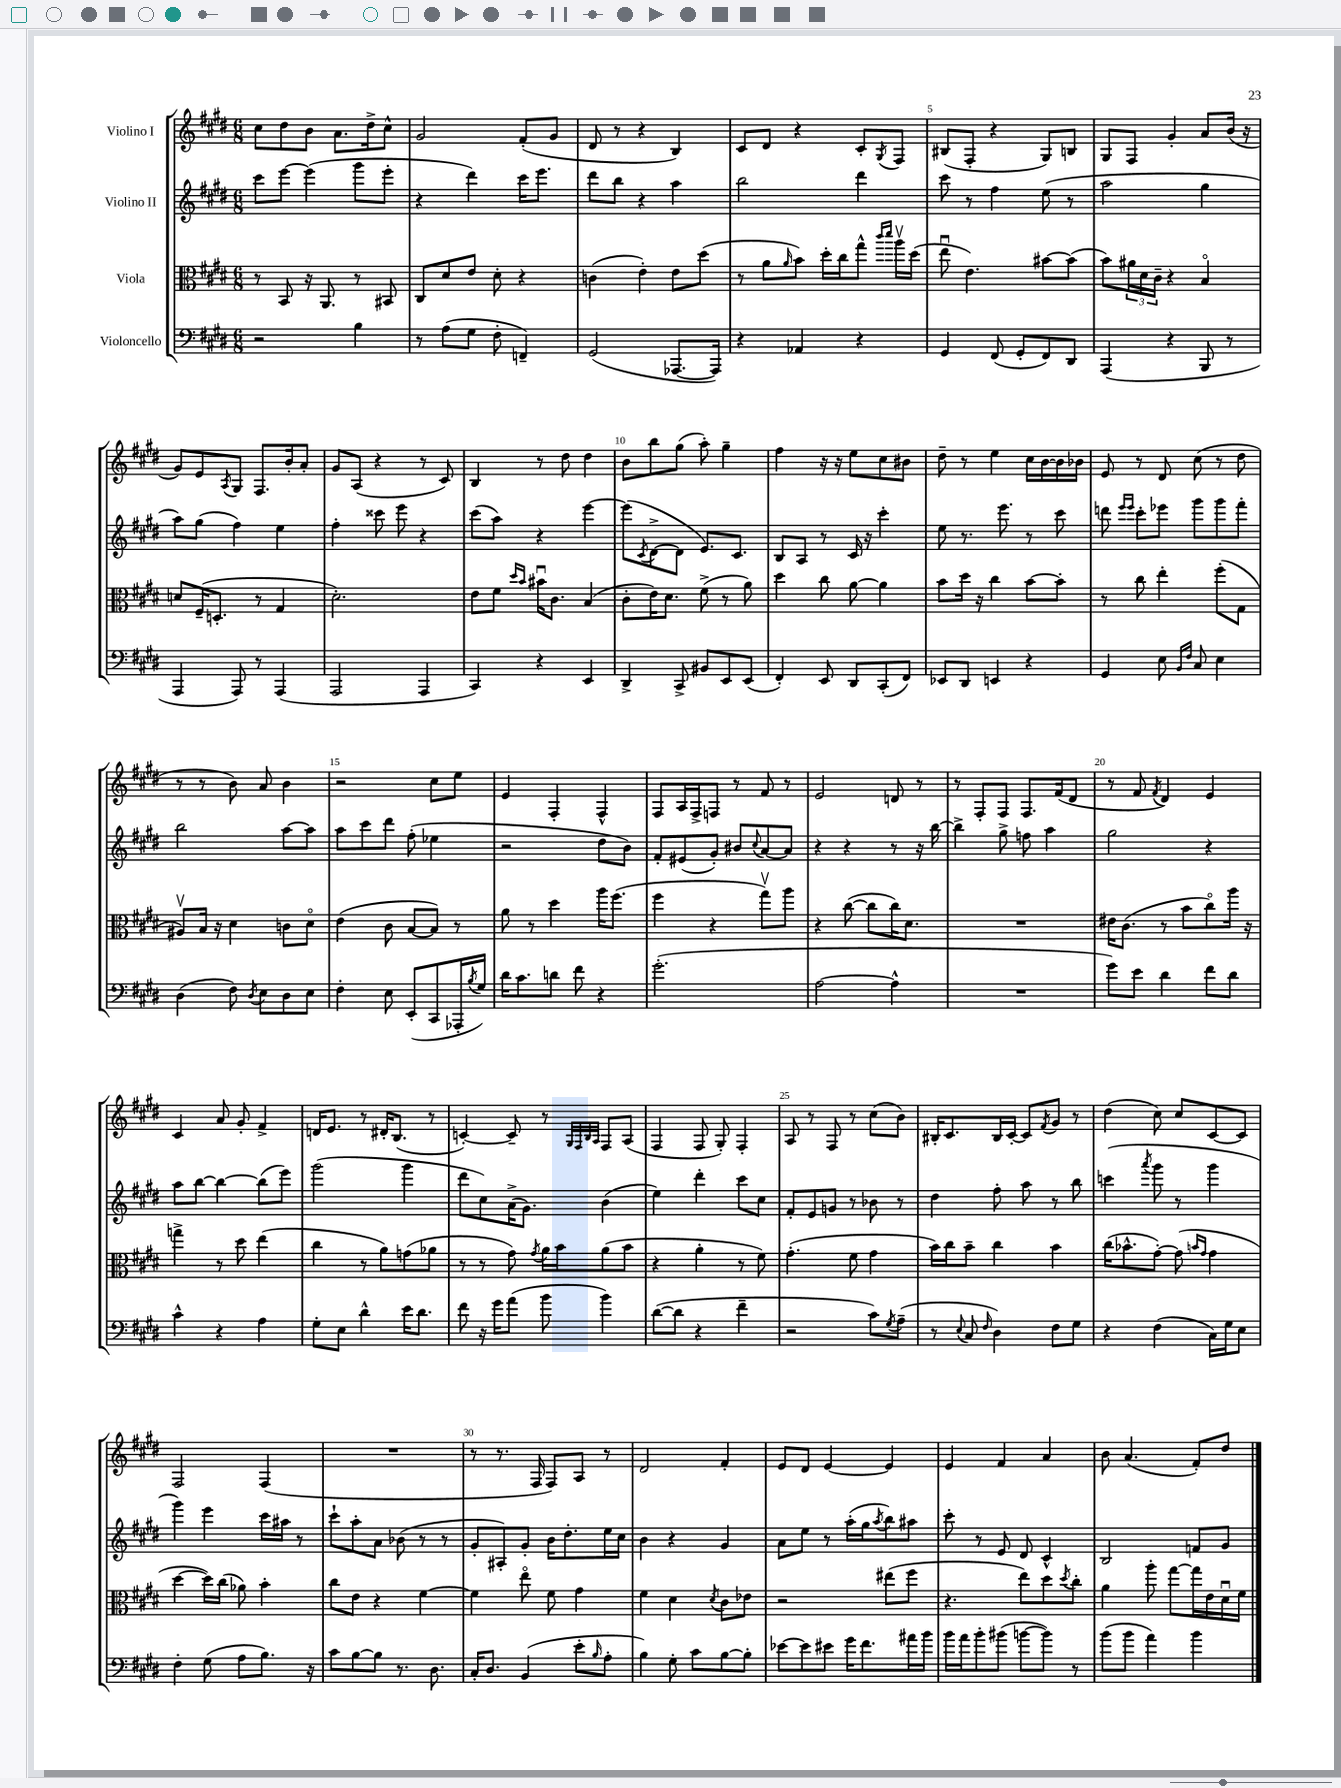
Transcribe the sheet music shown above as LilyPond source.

<<
\new StaffGroup <<
\new Staff = "s0" \with { instrumentName = "Violino I" } {
    \clef treble \key e \major \numericTimeSignature \time 6/8
    cis''8 dis''8 b'8 a'8. dis''16-> cis''8-^ |
    gis'2 fis'8-.( gis'8 |
    dis'8 r8 r4 b4) |
    cis'8 dis'8 r4 cis'8-. \acciaccatura { gis8 } fis8 |
    bis8( fis8-. r4 gis8) b8 |
    gis8 fis8 gis'4-. a'8 b'16( r16 |
    gis'8) e'8 \acciaccatura { a8 } gis8 fis8. b'16-. a'8-. |
    gis'8 a8( r4 r8 cis'8) |
    b4 r8 dis''8 dis''4 |
    b'8 b''8 gis''8( a''8-.) gis''4-- |
    fis''4 r16 r16 e''8 cis''8 bis'8 |
    dis''8-- r8 e''4 cis''16 b'16~ b'16 bes'16 |
    e'8 r8 dis'8 cis''8( r8 dis''8 |
    r8 r8 b'8) a'8 b'4 |
    r2 cis''8 e''8 |
    e'4 fis4-. fis4-^ |
    fis8 a16 fis16-> f8 r8 fis'8 r8 |
    e'2 d'8 r8 |
    r8 fis8-. fis8 fis8. fis'16( dis'8 |
    r8 fis'8 \acciaccatura { fis'8 } dis'4) e'4 |
    cis'4 a'8 gis'8-. fis'4-> |
    d'16 e'8. r8 dis'16-. b8.( r8 |
    c'4~-.) c'8-- r8 \grace { gis32 fis32 b32 a32 } fis8 a8( |
    fis4 fis8 gis8-.) fis4-. |
    a8 r8 fis8 r8 cis''8( b'8) |
    bis16-. cis'8. bis16 cis'16~-. cis'8 \acciaccatura { fis'8 } gis'8 r8 |
    dis''4( cis''8) cis''8 cis'8~ cis'8 |
    fis2 fis4( |
    R2. |
    r8 r8. fis16 fis8) a8 r8 |
    dis'2 fis'4-. |
    e'8 dis'8 e'4~ e'4 |
    e'4 fis'4 a'4 |
    b'8 a'4.( fis'8-.) dis''8 \bar "|." |
}
\new Staff = "s1" \with { instrumentName = "Violino II" } {
    \clef treble \key e \major \numericTimeSignature \time 6/8
    cis'''8 e'''8~ e'''4( gis'''8 e'''8-. |
    r4 dis'''4) cis'''16 e'''8. |
    dis'''8 b''8 r4 a''4 |
    b''2 dis'''4 |
    cis'''8 r8 fis''4 e''8( r8 |
    a''2 gis''4 |
    a''8) gis''8( fis''4) e''4 |
    fis''4-. cisis'''8 e'''8 r4 |
    cis'''8( a''8) r4 e'''4~ |
    e'''8( \acciaccatura { cis'8 } dis'8~-> dis'8 e'8.) cis'8. |
    b8 a8 r8 cis'16 r16 cis'''4-. |
    e''8 r8. e'''8. r8 cis'''8 |
    d'''8 \grace { e'''16 e'''16 } cis'''8-. ees'''8 gis'''8 gis'''8 fis'''8-. |
    b''2 a''8~ a''8 |
    a''8 cis'''8 dis'''8 fis''8-.( ees''4 |
    r2 dis''8 b'8) |
    fis'8-. eis'8( gis'8-.) bis'8 \appoggiatura { cis''8 } a'8~ a'8 |
    r4 r4 r8 r16 b''16~ |
    b''4-> gis''8-> f''8 a''4 |
    gis''2 r4 |
    a''8 b''8~ b''4~ b''8( e'''8) |
    gis'''2( gis'''4 |
    dis'''8 cis''8) a'16->( gis'8.) b'4( |
    e''4) dis'''4-. cis'''8 cis''8 |
    fis'8-. e'8 g'8 r8 bes'8 r8 |
    dis''4 fis''8-. a''8 r8 b''8 |
    c'''4( \acciaccatura { a'''8 } gis'''8 r8 gis'''4 |
    gis'''4) e'''4 cis'''16 ais''16 r8 |
    cis'''8-! a''8-. a'8 bes'8( r8 r8 |
    gis'8-. ais8-.) gis'8-. b'16 dis''8.-. e''16 cis''16 |
    b'4 r4 gis'4 |
    a'8 e''8 r8 a''16-.( gis''16 \acciaccatura { a''8 } b''8) ais''8 |
    cis'''8-. r8 e'8 dis'8 cis'4-^ |
    b2 f'8 gis'8 \bar "|." |
}
\new Staff = "s2" \with { instrumentName = "Viola" } {
    \clef alto \key e \major \numericTimeSignature \time 6/8
    r8 b,8 r16 a,8. r8 bis,8 |
    cis8 dis'8 e'8 dis'8-. r4 |
    c'4( e'4-.) e'8 dis''8( |
    r8 a'8 \grace { a'16 } b'8) dis''16-. cis''16 gis''8-^ \grace { cis'''16 dis'''16 } a''16\upbow dis''16( |
    e''8\downbow e'4.) bis'8~ bis'8( |
    b'8) \tuplet 3/2 { ais'16 dis'16 cis'16-- } r4 b4\flageolet |
    d'8 fis16--( d8.-. r8 gis4 |
    dis'2.-.) |
    e'8 fis'8 \grace { dis''16 b'16 } bis'16\downbow cis'8. b4( |
    cis'8-. e'16) dis'8. fis'8->( r8 a'8) |
    dis''4 cis''8 a'8~ a'4 |
    b'8 dis''16 r16 cis''4 b'8~ b'8-. |
    r8 cis''8 e''4-. fis''8-.( gis8 |
    ais8\upbow) b16 r16 dis'4 c'8 dis'8\flageolet |
    e'4( cis'8 b8~ b8) r8 |
    a'8 r8 dis''4 a''16 fis''8.( |
    fis''4 r4 gis''8\upbow) a''8 |
    r4 cis''8~( cis''8 cis''16) dis'8. |
    R2. |
    eis'16 cis'8.( r8 b'8 cis''8\flageolet) a''16 r16 |
    g''4-> r8 dis''8 e''4( |
    cis''4 r8 a'8) g'8( aes'8 |
    r8 r8 gis'8) \acciaccatura { gis'8 } a'16 b'16 a'8( b'8 |
    r4 a'4-. r8 fis'8) |
    gis'4.-.( fis'8 gis'4 |
    b'16) cis''16 b'8-- cis''4 b'4 |
    cis''16( bes'8.-^ gis'8~-.) gis'8( \grace { b'16 gis'16 } gis'4 |
    dis''4~ dis''16) cis''16( aes'8) b'4-. |
    cis''8 e'8 r4 fis'4~ |
    fis'4 e''8\flageolet fis'8 gis'4 |
    fis'4 dis'4 \acciaccatura { dis'8 } cis'8 ees'8 |
    r2 eis''8( fis''8 |
    r4. e''8) dis''8 \acciaccatura { dis''8 } cis''8-. |
    a'4 a''8-. gis''8~ gis''16 e'16 dis'16\downbow fis'16 \bar "|." |
}
\new Staff = "s3" \with { instrumentName = "Violoncello" } {
    \clef bass \key e \major \numericTimeSignature \time 6/8
    r2 b4 |
    r8 a8( gis8 fis8-. f,4--) |
    gis,2( aes,,8.~ aes,,16) |
    r4 aes,4 r4 |
    gis,4 fis,8( gis,8-. fis,8) dis,8 |
    a,,4( r4 b,,8 r8 |
    a,,4 a,,8) r8 a,,4( |
    a,,2 a,,4 |
    cis,4) r4 e,4 |
    dis,4-> cis,8-> bis,8 e,8 e,8( |
    fis,4-.) e,8 dis,8 cis,8-.( fis,8) |
    ees,8 dis,8 e,4 r4 |
    gis,4 e8 \grace { b,16 fis16 } cis8 e4 |
    dis4( fis8) \acciaccatura { dis8 } e8 dis8 e8 |
    fis4-. e8 e,8-.( cis,8 aes,,16-. \acciaccatura { b8 } gis16) |
    dis'16 cis'8. d'8 fis'8 r4 |
    gis'2.-.( |
    a2~ a4-^ |
    R2. |
    gis'8) e'8 dis'4 fis'8 dis'8 |
    cis'4-^ r4 a4 |
    gis8-. e8 dis'4-^ e'16 dis'8. |
    fis'8 r16 gis'16 a'8( b'8 b'4) |
    dis'8~( dis'8 r4 fis'4-- |
    r2 cis'8) \acciaccatura { gis8 } a8--( |
    r8 \appoggiatura { e8 } cis8 \grace { fis16 } dis4) fis8 gis8 |
    r4 fis4( cis16) gis16 e8 |
    fis4-. gis8( a8 b8.) r16 |
    cis'8 b8~ b8 r8. dis8. |
    cis16-. dis8. b,4( e'8-. \grace { b16 } a8-. |
    b4) gis8-. cis'8 b8~ b8-. |
    ees'8~ ees'8 eis'8 gis'16 fis'8. ais'16 b'16 |
    b'16 a'16 b'8-. bis'8( b'8~ b'8) r8 |
    b'8( b'8 a'4) b'4 \bar "|." |
}
>>
>>
\layout { \context { \Score \override BarNumber.break-visibility = ##(#f #t #t) barNumberVisibility = #(every-nth-bar-number-visible 5) } }
